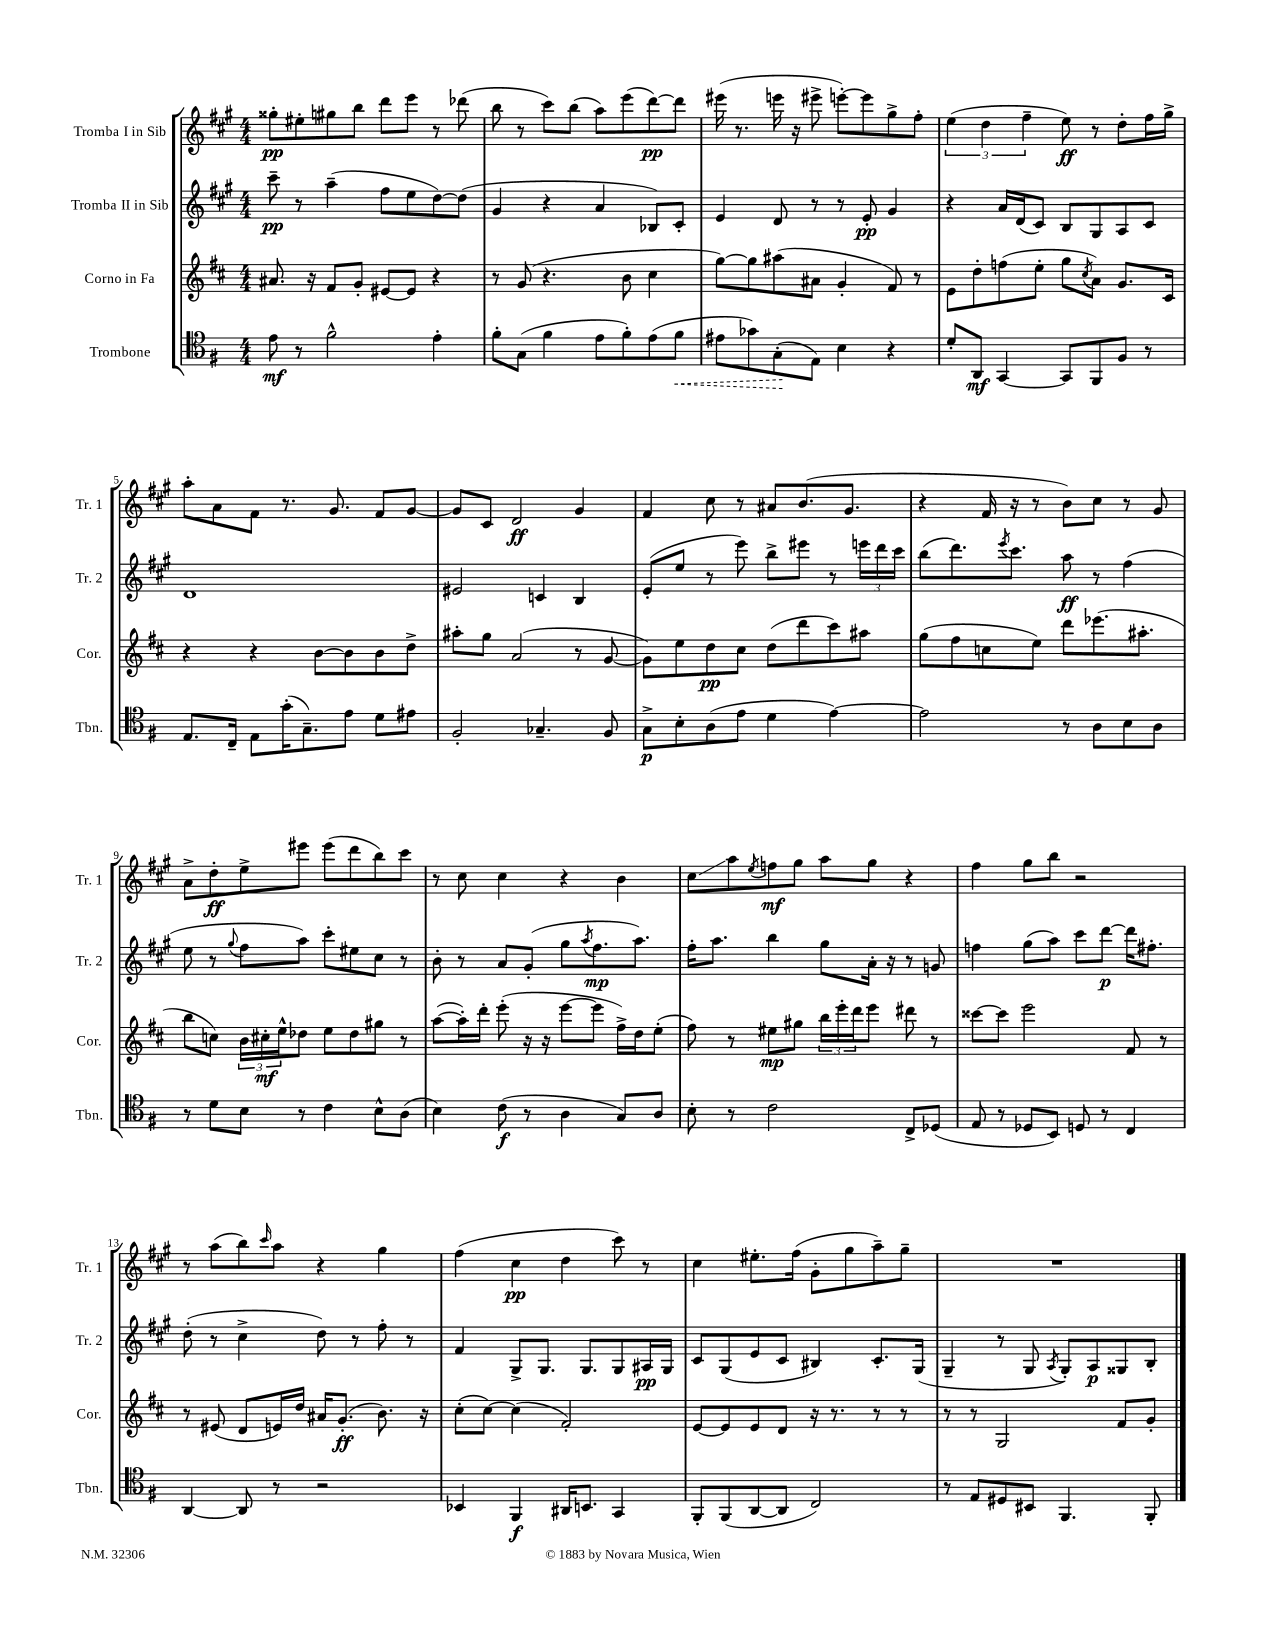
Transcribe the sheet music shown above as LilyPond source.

<<
\new StaffGroup <<
\new Staff = "s0" \with { instrumentName = "Tromba I in Sib" shortInstrumentName = "Tr. 1" } {
    \clef treble \key a \major \numericTimeSignature \time 4/4
    gisis''8-.\pp eis''8-. gis''8 b''8 d'''8 e'''8 r8 des'''8( |
    b''8 r8 cis'''8) b''8( a''8) e'''8( d'''8~\pp) d'''8 |
    eis'''16( r8. e'''16 r16 eis'''8-> e'''8~-.) e'''8 gis''8-> fis''8-. |
    \tuplet 3/2 { e''4( d''4 fis''4-- } e''8\ff) r8 d''8-. fis''16 gis''16-> |
    a''8-. a'8 fis'8 r8. gis'8. fis'8 gis'8~ |
    gis'8 cis'8 d'2\ff gis'4 |
    fis'4 cis''8 r8 ais'8 b'8.( gis'8. |
    r4 fis'16 r16 r8 b'8) cis''8 r8 gis'8 |
    a'8-> d''8-.\ff e''8-> eis'''8 eis'''8( d'''8 b''8) cis'''8 |
    r8 cis''8 cis''4 r4 b'4 |
    cis''8\glissando a''8 \acciaccatura { e''8 } f''8\mf gis''8 a''8 gis''8 r4 |
    fis''4 gis''8 b''8 r2 |
    r8 a''8( b''8) \grace { cis'''16 } a''8 r4 gis''4 |
    fis''4( cis''4\pp d''4 cis'''8) r8 |
    cis''4 eis''8.-. fis''16( gis'8-. gis''8 a''8--) gis''8-- |
    R1 \bar "|." |
}
\new Staff = "s1" \with { instrumentName = "Tromba II in Sib" shortInstrumentName = "Tr. 2" } {
    \clef treble \key a \major \numericTimeSignature \time 4/4
    cis'''8--\pp r8 a''4--( fis''8 e''8 d''8~) d''8( |
    gis'4 r4 a'4 bes8) cis'8-. |
    e'4 d'8 r8 r8 e'8-.\pp gis'4 |
    r4 a'16 d'16( cis'8) b8 gis8 a8 cis'8 |
    d'1 |
    eis'2 c'4 b4 |
    e'8-.( e''8 r8 e'''8) b''8-> eis'''8 r8 \tuplet 3/2 { e'''16 d'''16 cis'''16 } |
    b''8( d'''8.) \acciaccatura { e'''8 } cis'''8. a''8\ff r8 fis''4( |
    e''8 r8 \appoggiatura { gis''8 } fis''8 a''8) cis'''8-. eis''8 cis''8 r8 |
    b'8-. r8 a'8 gis'8-.( gis''8 \acciaccatura { a''8 } fis''8.\mp a''8.) |
    fis''16-. a''8. b''4 gis''8 a'16-. r16 r8 g'8 |
    f''4 gis''8( a''8) cis'''8 d'''8~\p d'''16 fis''8.-. |
    d''8-.( r8 cis''4-> d''8) r8 fis''8-. r8 |
    fis'4 gis8-> gis8. gis8. gis8 ais16\pp gis16 |
    cis'8 gis8( e'8 cis'8 bis4) cis'8.-. gis16( |
    gis4-- r8 gis8 \acciaccatura { a8 } gis8-.) a8\p gisis8 b8-. \bar "|." |
}
\new Staff = "s2" \with { instrumentName = "Corno in Fa" shortInstrumentName = "Cor." } {
    \clef treble \key d \major \numericTimeSignature \time 4/4
    ais'8. r16 fis'8 g'8-. eis'8~ eis'8 r4 |
    r8 g'8( r4. b'8 cis''4 |
    g''8~) g''8 ais''8( ais'8 g'4-. fis'8) r8 |
    e'8 d''8-. f''8( e''8-. g''8 \acciaccatura { cis''8 } a'8) g'8. cis'16 |
    r4 r4 b'8~ b'8 b'8 d''8-> |
    ais''8-. g''8 a'2( r8 g'8~ |
    g'8) e''8 d''8\pp cis''8 d''8( d'''8 cis'''8) ais''8 |
    g''8( fis''8 c''8 e''8) d'''8 ees'''8.( ais''8.-. |
    b''8 c''8) \tuplet 3/2 { b'16 cis''16-.\mf e''16-^ } des''8 e''8 des''8 gis''8 r8 |
    a''8~( a''16-.) d'''16-. e'''8-.( r16 r16 e'''8~ e'''8 fis''16->) d''16 e''8-.( |
    fis''8) r8 eis''8\mp gis''8 \tuplet 3/2 { b''16 e'''16-. d'''16 } e'''8 dis'''8 r8 |
    cisis'''8~ cisis'''8 e'''2 fis'8 r8 |
    r8 eis'8( d'8 e'16) d''16 ais'16 g'8.-.\ff( b'8.) r16 |
    cis''8-.( cis''8~) cis''4( fis'2-.) |
    e'8~ e'8 e'8 d'8 r16 r8. r8 r8 |
    r8 r8 g2 fis'8 g'8-. \bar "|." |
}
\new Staff = "s3" \with { instrumentName = "Trombone" shortInstrumentName = "Tbn." } {
    \clef tenor \key g \major \numericTimeSignature \time 4/4
    e'8\mf r8 fis'2-^ e'4-. |
    fis'8-. g8( fis'4 e'8 fis'8-.) e'8( \once \override Hairpin.style = #'dashed-line fis'8\< |
    eis'8 ges'8) g8-.\!( e8) b4 r4 |
    d'8-. a,8\mf g,4~ g,8 fis,8 fis8 r8 |
    e8. c16-- e8 g'16-.( g8.--) e'8 d'8 eis'8 |
    fis2-. ges4.-- fis8 |
    g8->\p b8-. a8( e'8 d'4 e'4~) |
    e'2 r8 a8 b8 a8 |
    r8 d'8 b8 r8 c'4 b8-^ a8( |
    b4) c'8\f( r8 a4 g8) a8 |
    b8-. r8 c'2 c8-> des8( |
    e8 r8 des8 b,8) d8 r8 c4 |
    a,4~ a,8 r8 r2 |
    bes,4 fis,4\f ais,16 b,8. g,4 |
    fis,8-. fis,8( a,8~ a,8 c2) |
    r8 e8 dis8 bis,8 fis,4. fis,8-. \bar "|." |
}
>>
>>
